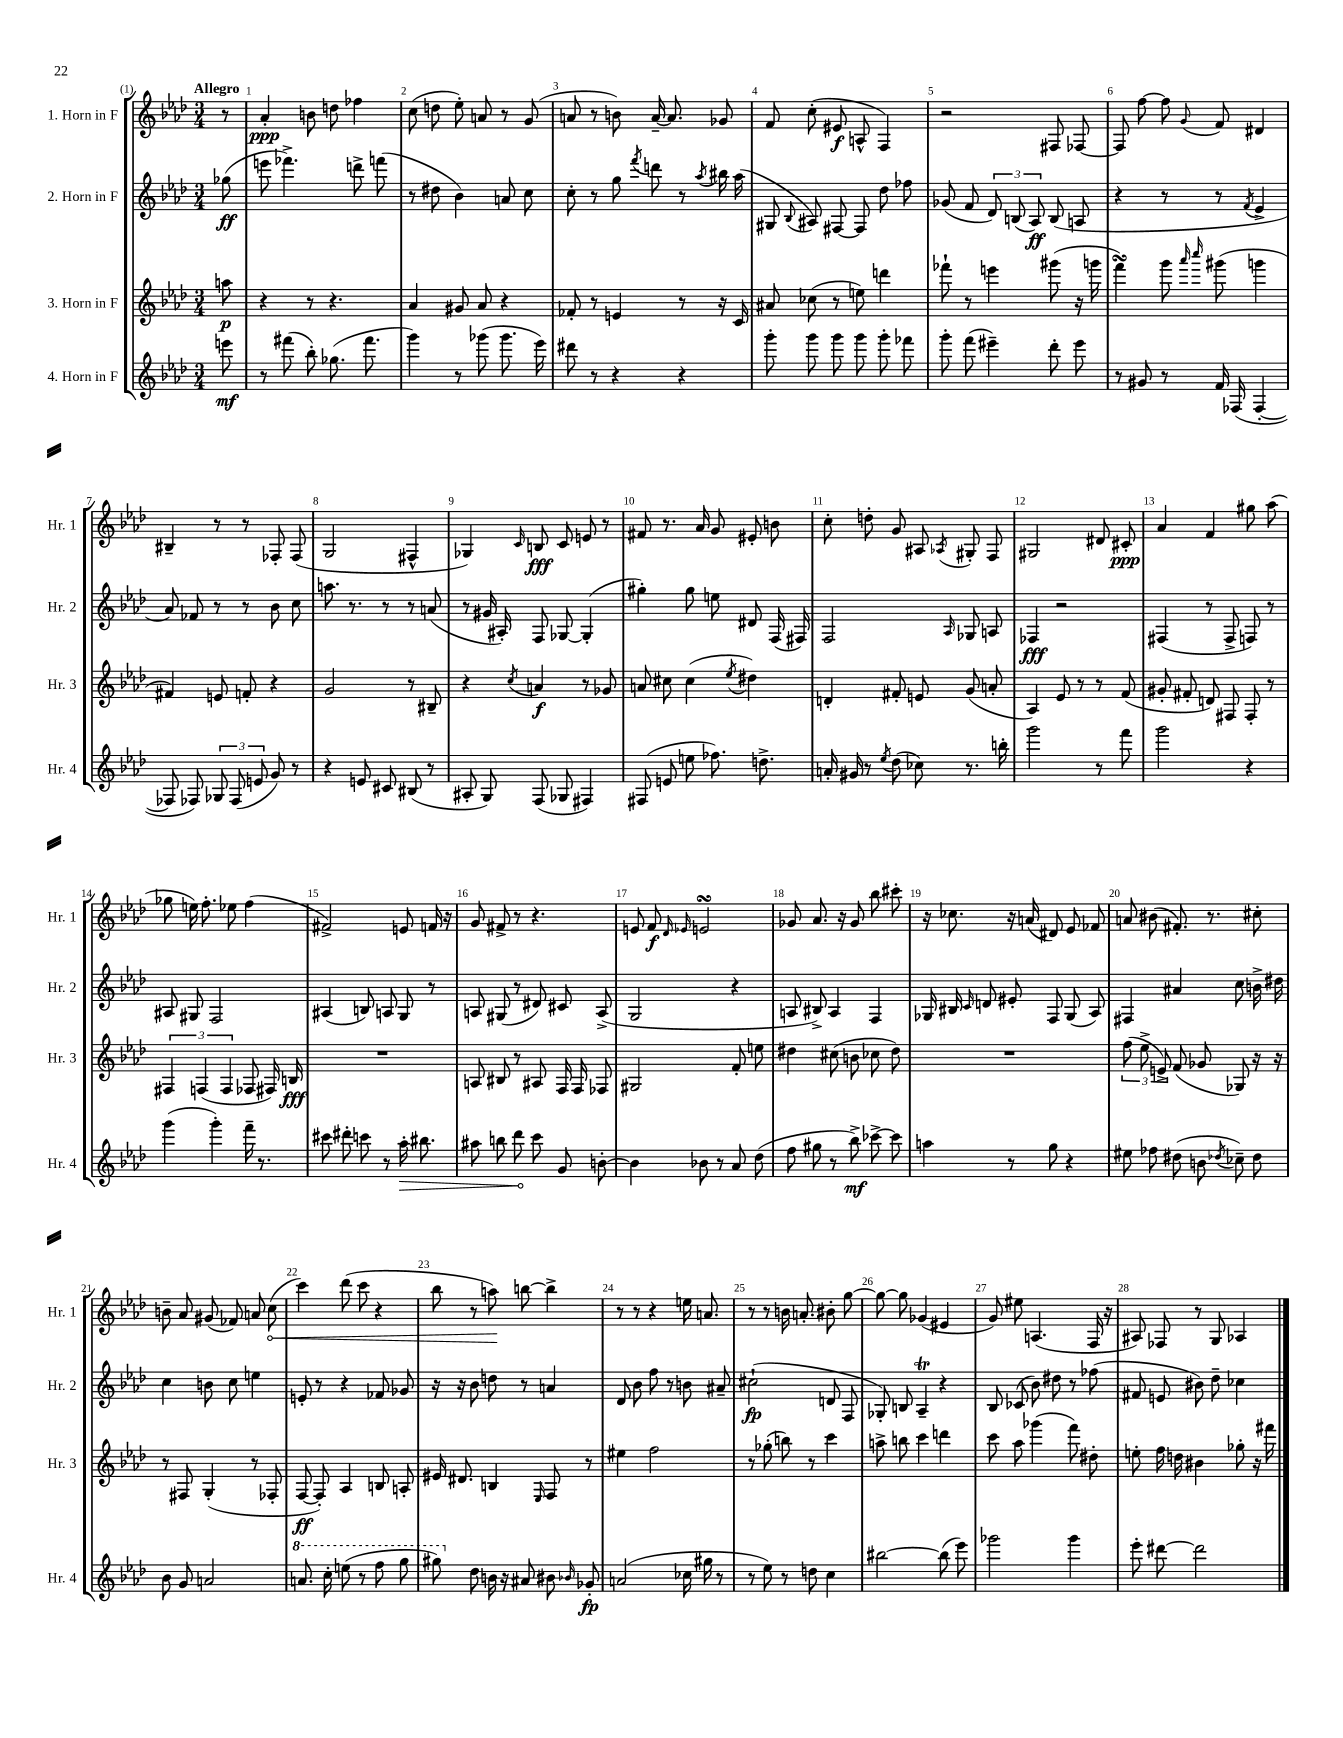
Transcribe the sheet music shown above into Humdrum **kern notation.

**kern	**dynam	**kern	**dynam	**kern	**dynam	**kern	**dynam
*part4	*part4	*part3	*part3	*part2	*part2	*part1	*part1
*staff4	*staff4	*staff3	*staff3	*staff2	*staff2	*staff1	*staff1
*I"4. Horn in F	*	*I"3. Horn in F	*	*I"2. Horn in F	*	*I"1. Horn in F	*
*I'Hr. 4	*	*I'Hr. 3	*	*I'Hr. 2	*	*I'Hr. 1	*
*clefG2	*	*clefG2	*	*clefG2	*	*clefG2	*
*k[b-e-a-d-]	*	*k[b-e-a-d-]	*	*k[b-e-a-d-]	*	*k[b-e-a-d-]	*
*M3/4	*	*M3/4	*	*M3/4	*	*M3/4	*
=	=	=	=	=	=	=	=
!	!	!	!	!	!	!LO:TX:a:B:t=Allegro	!
8eeen\	mf	8aan\	p	(8gg-X\	ff	8r	.
=1	=1	=1	=1	=1	=1	=1	=1
8r	.	4r	.	8eeen\	.	4a-'/	ppp
(8fff#X\	.	.	.	4.fff-X^\)	.	.	.
8bb-'\)	.	8r	.	.	.	8bn\	.
(8.gg-X\	.	4.r	.	.	.	8ddn\	.
.	.	.	.	8dddn^\	.	4ff-X\	.
8.fff#\	.	.	.	.	.	.	.
.	.	.	.	(8fffn\	.	.	.
=2	=2	=2	=2	=2	=2	=2	=2
4ggg\)	.	4a-/	.	8r	.	(8cc\	.
.	.	.	.	8dd#X\	.	8ddn\	.
8r	.	8g#X/	.	4b-\)	.	8ee-'\)	.
(8ggg-X\	.	8a-/	.	.	.	8an/	.
8.ggg-\	.	4r	.	8an/	.	8r	.
.	.	.	.	8cc\	.	(8g/	.
16eee-\)	.	.	.	.	.	.	.
=3	=3	=3	=3	=3	=3	=3	=3
8ddd#X\	.	8f-X'/	.	8cc'\	.	8an/	.
8r	.	8r	.	8r	.	8r	.
4r	.	4en/	.	8gg\	.	8bn\)	.
.	.	.	.	8qfff/	.	.	.
.	.	.	.	8dddn\	.	[16a~/	.
.	.	.	.	.	.	8.a/]	.
4r	.	8r	.	8r	.	.	.
.	.	.	.	8qaa-/	.	.	.
.	.	16r	.	16bb#X\	.	8g-X/	.
.	.	16c/	.	(16aa-\	.	.	.
=4	=4	=4	=4	=4	=4	=4	=4
8ggg'\	.	8a#X/	.	8G#X/	.	8f/	.
.	.	.	.	8qqB-/	.	.	.
8ggg\	.	(8cc-X\	.	8A#X/)	.	(8cc'\	.
8ggg\	.	8r	.	[8F#X/	.	8e#X/	f
8ggg\	.	8een\)	.	8F#/]	.	8An^^/	.
8ggg'\	.	4dddn\	.	8dd-\	.	4F/)	.
8fff-X\	.	.	.	8ff-X\	.	.	.
=5	=5	=5	=5	=5	=5	=5	=5
8ggg'\	.	8fff-X`\	.	(8g-X/	.	2r	.
(8fff\	.	8r	.	8f/	.	.	.
4eee#X~\)	.	4eeen\	.	12d-/)	.	.	.
.	.	.	.	(12Bn/	.	.	.
.	.	.	.	12A-/)	ff	.	.
8ddd-'\	.	(8ggg#X\	.	(8B/	.	8F#X/	.
8eee#\	.	16r	.	8An/	.	[8F-X/	.
.	.	16gggn\	.	.	.	.	.
=6	=6	=6	=6	=6	=6	=6	=6
8r	.	4fffsSSS\)	.	4r	.	8F-/]	.
8g#X/	.	.	.	.	.	[8ff\	.
8r	.	8ggg\	.	8r	.	8ff\]	.
.	.	16qqaaa-/	.	.	.	.	.
.	.	16qqcccc/	.	.	.	8qqg/	.
16f/	.	(8ggg#X\	.	8r	.	8f/	.
(16F-X/	.	.	.	.	.	.	.
.	.	.	.	8qf/	.	.	.
[4F-'/	.	4gggn\	.	4e-^/	.	4d#X/	.
!!LO:LB:g=z
=7	=7	=7	=7	=7	=7	=7	=7
8F-X/]	.	4f#X/)	.	8a-/)	.	4B#X~/	.
8F-X/)	.	.	.	8f-X/	.	.	.
12G-X/	.	8en/	.	8r	.	8r	.
(12F-/	.	.	.	.	.	.	.
.	.	8fn'/	.	8r	.	8r	.
12en/	.	.	.	.	.	.	.
8g/)	.	4r	.	8b-\	.	8F-X'/	.
8r	.	.	.	8cc\	.	(8F-/	.
=8	=8	=8	=8	=8	=8	=8	=8
4r	.	2g/	.	8.aan\	.	2G/	.
.	.	.	.	8.r	.	.	.
8en/	.	.	.	.	.	.	.
8c#X/	.	.	.	8r	.	.	.
(8B#X/	.	8r	.	8r	.	4F#X^^/	.
8r	.	8B#X~/	.	(8an/	.	.	.
=9	=9	=9	=9	=9	=9	=9	=9
8A#X'/	.	4r	.	8r	.	4G-X/)	.
8G/)	.	.	.	16g#X/	.	.	.
.	.	.	.	16A#X'/)	.	.	.
.	.	8qcc/	.	.	.	16qqc/	.
(8F/	.	4an/	f	8F/	.	8Bn/	fff
8G-X/	.	.	.	[8G-X/	.	8c/	.
4F#X/)	.	8r	.	(4G-'/]	.	8en/	.
.	.	8g-X/	.	.	.	8r	.
=10	=10	=10	=10	=10	=10	=10	=10
(8F#X/	.	8an/	.	4gg#X'\)	.	8f#X/	.
8en/	.	8cc#X\	.	.	.	8.r	.
8een\	.	(4cc#\	.	8gg#\	.	.	.
.	.	.	.	.	.	16a-/	.
8.ff-X\)	.	.	.	8een\	.	8g/	.
.	.	8qee-/	.	.	.	.	.
.	.	4dd#X\)	.	8d#X/	.	8e#X'/	.
8.ddn^\	.	.	.	.	.	.	.
.	.	.	.	(16F/	.	8bn\	.
.	.	.	.	16F#X/)	.	.	.
=11	=11	=11	=11	=11	=11	=11	=11
16an'/	.	4dn'/	.	2F/	.	8cc'\	.
16g#X/	.	.	.	.	.	.	.
8r	.	.	.	.	.	8ddn'\	.
8qee-/	.	.	.	.	.	.	.
(8dd-\	.	8f#X'/	.	.	.	8g/	.
8cc-X\)	.	8en/	.	.	.	8A#X/	.
.	.	.	.	16qqA-/	.	8qA-X/	.
8.r	.	(8g/	.	8G-X/	.	8G#X'/	.
.	.	8an'/	.	8An/	.	8F/	.
16bbn'\	.	.	.	.	.	.	.
=12	=12	=12	=12	=12	=12	=12	=12
2ggg\	.	4A-/)	.	4F-X/	fff	2G#X/	.
.	.	8e-/	.	2r	.	.	.
.	.	8r	.	.	.	.	.
8r	.	8r	.	.	.	8d#X/	.
8fff\	.	(8f/	.	.	.	8c#X'/	ppp
=13	=13	=13	=13	=13	=13	=13	=13
2ggg\	.	8g#X'/	.	(4F#X/	.	4a-/	.
.	.	8f#X'/	.	.	.	.	.
.	.	8dn/)	.	8r	.	4f/	.
.	.	8F#X/	.	8F#^/	.	.	.
4r	.	8F#'/	.	8Fn/)	.	8gg#X\	.
.	.	8r	.	8r	.	(8aa-\	.
!!LO:LB:g=z
=14	=14	=14	=14	=14	=14	=14	=14
(4ggg\	.	6F#X/	.	8A#X/	.	8gg-X\	.
.	.	.	.	8G#X/	.	16een\)	.
.	.	(6Fn/	.	.	.	.	.
.	.	.	.	.	.	8.ff'\	.
4ggg'\)	.	.	.	2F/	.	.	.
.	.	6F/	.	.	.	.	.
.	.	.	.	.	.	8ee-X\	.
16fff~\	.	8F-X/	.	.	.	(4ff\	.
8.r	.	.	.	.	.	.	.
.	.	16F#X/)	.	.	.	.	.
.	.	16Bn/	fff	.	.	.	.
=15	=15	=15	=15	=15	=15	=15	=15
8ccc#X\	.	2.r	.	(4A#X/	.	2f#X^/)	.
8ddd#X'\	.	.	.	.	.	.	.
8cccn\	.	.	.	8Bn/)	.	.	.
8r	.	.	.	8An/	.	.	.
!	!LO:HP:b	!	!	!	!	!	!
16aa-'\	>	.	.	8G/	.	8en/	.
8.bb#X\	.	.	.	.	.	.	.
.	.	.	.	8r	.	16fn/	.
.	.	.	.	.	.	16r	.
=16	=16	=16	=16	=16	=16	=16	=16
8aa#X\	.	8An/	.	8An/	.	8g/	.
8bbn\	.	8B#X/	.	(8G#X/	.	8f#X^/	.
8ddd-\	.	8r	.	8r	.	8r	.
8ccc\	]	8A#X/	.	8d#X/)	.	4.r	.
8g/	.	16F/	.	8c#X/	.	.	.
.	.	16F/	.	.	.	.	.
[8bn'\	.	8F-X/	.	(8A^/	.	.	.
=17	=17	=17	=17	=17	=17	=17	=17
4b\]	.	2G#X/	.	2G/	.	8en/	.
.	.	.	.	.	.	8f/	f
.	.	.	.	.	.	16qqd-/	.
.	.	.	.	.	.	16qqe-X/	.
8b-X\	.	.	.	.	.	2ensSsS/	.
8r	.	.	.	.	.	.	.
8a-/	.	8f'/	.	4r	.	.	.
(8dd-\	.	8een\	.	.	.	.	.
=18	=18	=18	=18	=18	=18	=18	=18
8ff\	.	4dd#X\	.	8An/	.	8g-X/	.
8gg#X\	.	.	.	8B#X^/)	.	8.a-/	.
8r	.	(8cc#X\	.	4A/	.	.	.
.	.	.	.	.	.	16r	.
8bb-^\)	mf	8bn\	.	.	.	8g-/	.
[8ccc-X^\	.	8cc-X\	.	4F/	.	8bb-\	.
8ccc-\]	.	8dd#\)	.	.	.	8ccc#X'\	.
=19	=19	=19	=19	=19	=19	=19	=19
4aan\	.	2.r	.	16G-X/	.	16r	.
.	.	.	.	16B#X/	.	8.cc-X\	.
.	.	.	.	16qqc/	.	.	.
.	.	.	.	8dn/	.	.	.
8r	.	.	.	8e#X'/	.	16r	.
.	.	.	.	.	.	(16an/	.
8gg\	.	.	.	8F/	.	8d#X/)	.
4r	.	.	.	(8G-/	.	8e-/	.
.	.	.	.	8A-/)	.	8f-X/	.
=20	=20	=20	=20	=20	=20	=20	=20
8ee#X\	.	(12ff\	.	4F#X/	.	8an/	.
.	.	12ee-^\	.	.	.	.	.
8ff-X\	.	.	.	.	.	(8b#X\	.
.	.	12en^/)	.	.	.	.	.
(8dd#X\	.	(8f/	.	4a#X/	.	8.f#X'/)	.
8bn\	.	8g-X/	.	.	.	.	.
.	.	.	.	.	.	8.r	.
8qdd-X/	.	.	.	.	.	.	.
8cc-X~\)	.	8G-X/)	.	8cc\	.	.	.
8dd-\	.	16r	.	16bn^\	.	8cc#X'\	.
.	.	16r	.	16dd#X\	.	.	.
!!LO:LB:g=z
=21	=21	=21	=21	=21	=21	=21	=21
8b-\	.	8r	.	4cc\	.	8bn~\	.
8g/	.	8F#X/	.	.	.	8a-/	.
2an/	.	(4G'/	.	8bn\	.	(8g#X/	.
.	.	.	.	8cc\	.	8f-X/)	.
.	.	8r	.	4een\	.	8an/	.
!	!	!	!	!	!	!	!LO:HP:b
.	.	8F-X'/	.	.	.	(8cc\	<
=22	=22	=22	=22	=22	=22	=22	=22
*8va	*	*	*	*	*	*	*
8.aan/	.	[8F/	ff	8en'/	.	4ccc\)	.
.	.	8F'/])	.	8r	.	.	.
16ccc'\	.	.	.	.	.	.	.
(8eeen\	.	4A-/	.	4r	.	(8ddd-\	.
8r	.	.	.	.	.	8ccc\	.
8fff\	.	8Bn/	.	8f-X/	.	4r	.
8ggg\	.	8An'/	.	8g-X/	.	.	.
=23	=23	=23	=23	=23	=23	=23	=23
8ggg#X\)	.	16e#X/	.	16r	.	8bb-\	.
.	.	8.d#X/	.	16r	.	.	.
*X8va	*	*	*	*	*	*	*
8dd-\	.	.	.	8b-\	.	8r	.
16bn\	.	4Bn/	.	8ddn\	.	8aan\)	.
16r	.	.	.	.	.	.	.
8a#X/	.	.	.	8r	.	[8bbn\	[
.	.	16qqE-/	.	.	.	.	.
8b#X\	.	8F/	.	4an/	.	4bb^\]	.
16qqb-X/	.	.	.	.	.	.	.
8g-X'/	fp	8r	.	.	.	.	.
=24	=24	=24	=24	=24	=24	=24	=24
(2an/	.	4ee#X\	.	8d-/	.	8r	.
.	.	.	.	8b-\	.	8r	.
.	.	2ff\	.	8ff\	.	4r	.
.	.	.	.	8r	.	.	.
16cc-X\	.	.	.	8bn\	.	16een\	.
16gg#X\	.	.	.	.	.	8.an/	.
8r	.	.	.	8a#X~/	.	.	.
=25	=25	=25	=25	=25	=25	=25	=25
8r	.	8r	.	(2cc#X`\	fp	8r	.
8ee-\)	.	(8gg-X'\	.	.	.	8r	.
8r	.	8bbn\)	.	.	.	16bn\	.
.	.	.	.	.	.	8.an'/	.
8ddn\	.	8r	.	.	.	.	.
4cc\	.	4ccc\	.	8dn/	.	8b#X'\	.
.	.	.	.	8F/	.	[8gg\	.
=26	=26	=26	=26	=26	=26	=26	=26
[2bb#X\	.	8aan^\	.	8G-X'/)	.	8gg\_	.
.	.	8bbn\	.	8Bn/	.	8gg\]	.
.	.	4ccc\	.	4A-T~/	.	(4g-X/	.
(8bb#\]	.	4dddn\	.	4r	.	4e#X/	.
8eee-\)	.	.	.	.	.	.	.
=27	=27	=27	=27	=27	=27	=27	=27
2ggg-X\	.	8ccc\	.	8B-/	.	8g/)	.
.	.	8aa-\	.	(8c-X/	.	8ee#X\	.
.	.	(4ggg-X\	.	8b-\)	.	(4.An/	.
.	.	.	.	8dd#X\	.	.	.
4ggg-\	.	8fff\)	.	8r	.	.	.
.	.	8dd#X'\	.	(8ff-X\	.	16F/	.
.	.	.	.	.	.	16r	.
=28	=28	=28	=28	=28	=28	=28	=28
8eee-'\	.	8een'\	.	8f#X/	.	8A#X/)	.
[8ddd#X\	.	16ff\	.	8en/	.	8F-X/	.
.	.	16ddn\	.	.	.	.	.
2ddd#\]	.	4b#X\	.	8b#X\)	.	8r	.
.	.	.	.	8dd-~\	.	8G/	.
.	.	8gg-X'\	.	4cc-X\	.	4A-X/	.
.	.	16r	.	.	.	.	.
.	.	16fff#X\	.	.	.	.	.
==	==	==	==	==	==	==	==
*-	*-	*-	*-	*-	*-	*-	*-
